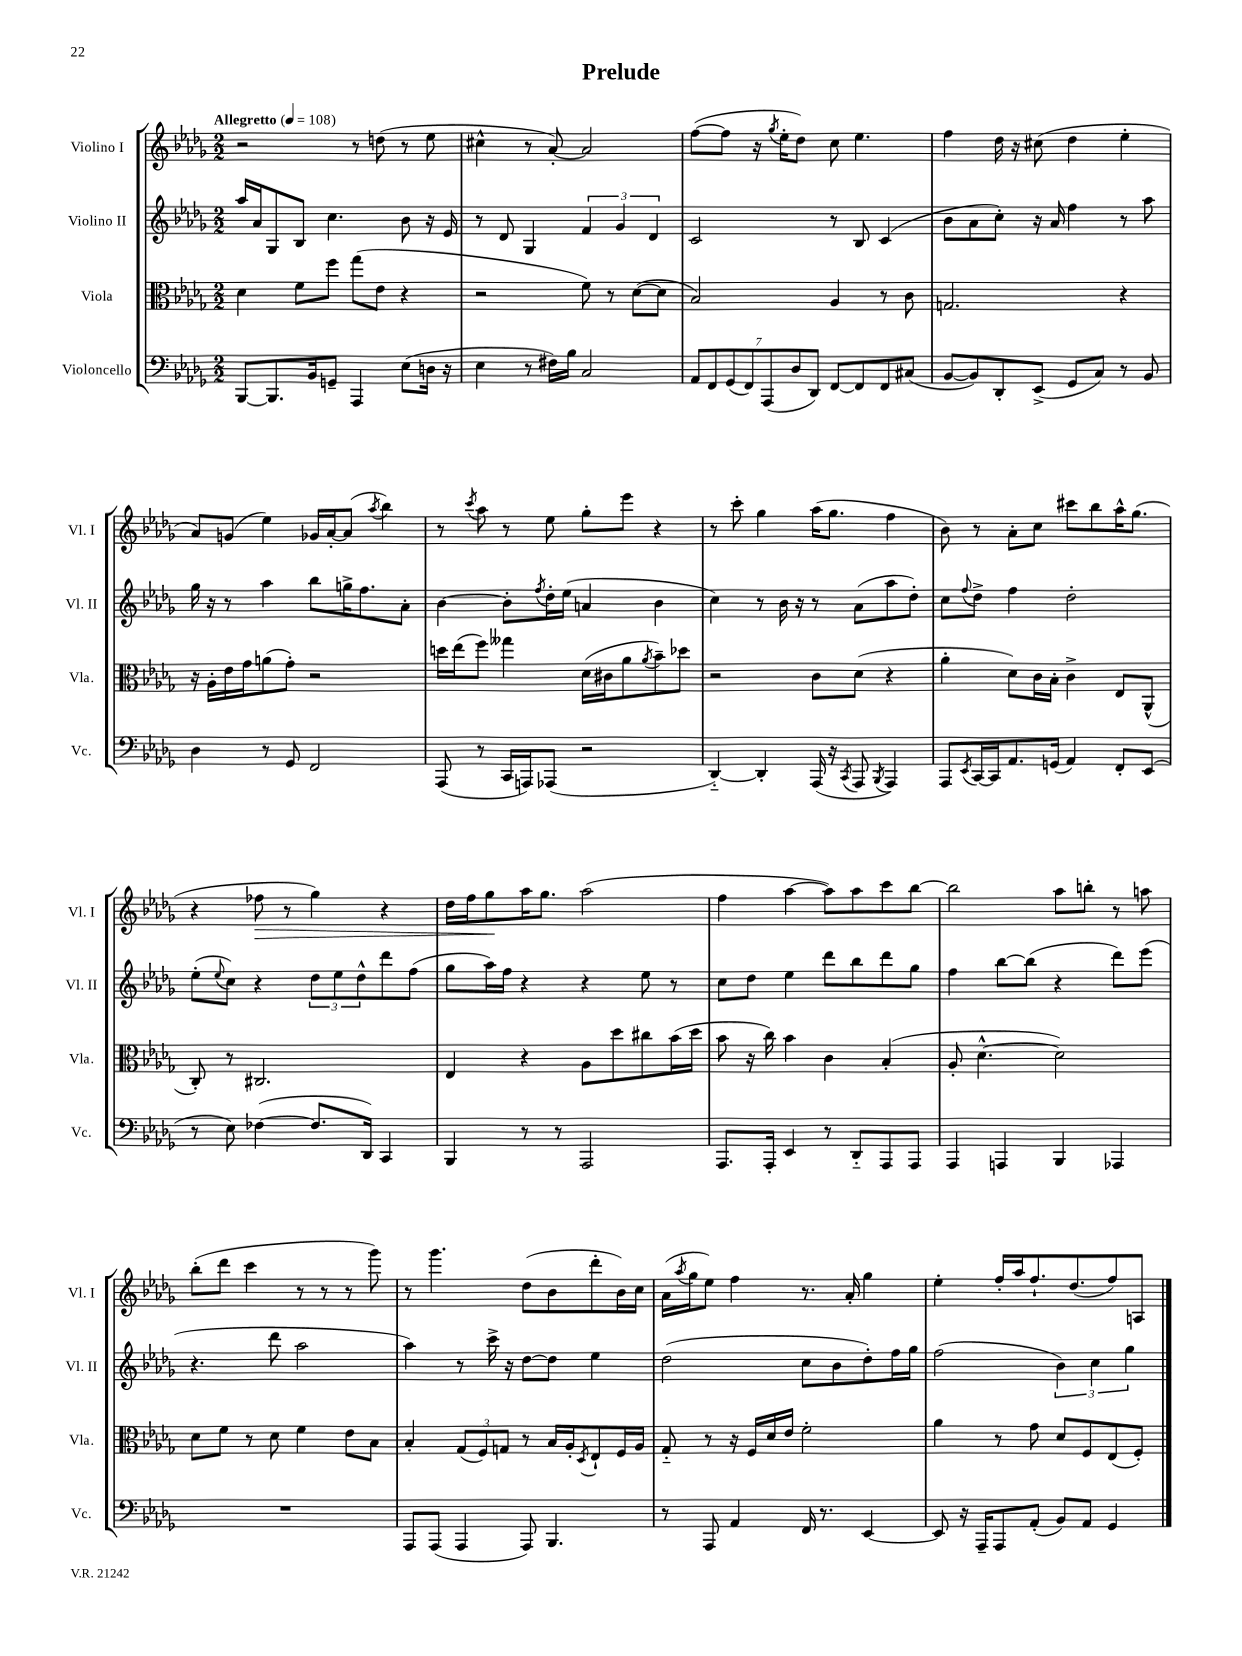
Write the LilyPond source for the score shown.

\header { title = "Prelude" }
<<
\new StaffGroup <<
\new Staff = "s0" \with { instrumentName = "Violino I" shortInstrumentName = "Vl. I" } {
    \clef treble \key des \major \numericTimeSignature \time 2/2 \tempo "Allegretto" 4 = 108
    r2 r8 d''8( r8 ees''8 |
    cis''4-^ r8 aes'8~-.) aes'2 |
    f''8~( f''8 r16 \acciaccatura { ges''8 } ees''16-. des''8) c''8 ees''4. |
    f''4 des''16 r16 cis''8( des''4 ees''4-. |
    aes'8) g'8( ees''4) ges'16 aes'16~-. aes'8( \acciaccatura { aes''8 } bes''4) |
    r8 \acciaccatura { c'''8 } aes''8 r8 ees''8 ges''8-. ees'''8 r4 |
    r8 c'''8-. ges''4 aes''16( ges''8. f''4 |
    bes'8) r8 aes'8-. c''8 cis'''8 bes''8 aes''16-^ ges''8.( |
    r4 fes''8\> r8 ges''4) r4 |
    des''16 f''16 ges''8\! aes''16 ges''8. aes''2( |
    f''4 aes''4~ aes''8) aes''8 c'''8 bes''8~ |
    bes''2 aes''8 b''8-. r8 a''8 |
    bes''8-.( des'''8 c'''4 r8 r8 r8 ges'''8) |
    r8 ges'''4. des''8( bes'8 des'''8-. bes'16) c''16 |
    aes'16( \acciaccatura { aes''8 } ges''16 ees''8) f''4 r8. aes'16-. ges''4 |
    ees''4-. f''16-. aes''16 f''8.-! des''8.( f''8) a8 \bar "|." |
}
\new Staff = "s1" \with { instrumentName = "Violino II" shortInstrumentName = "Vl. II" } {
    \clef treble \key des \major \numericTimeSignature \time 2/2
    aes''16 aes'16 ges8 bes8 c''4. bes'8 r16 ees'16 |
    r8 des'8 ges4 \tuplet 3/2 { f'4 ges'4 des'4 } |
    c'2 r8 bes8 c'4( |
    bes'8 aes'8 c''8-.) r16 aes'16 f''4 r8 aes''8 |
    ges''16 r16 r8 aes''4 bes''8 g''16-> f''8. aes'8-. |
    bes'4~ bes'8-. \acciaccatura { f''8 } des''16-. ees''16( a'4 bes'4 |
    c''4) r8 bes'16 r16 r8 aes'8( aes''8 des''8-.) |
    c''8 \appoggiatura { f''8 } des''8-> f''4 des''2-. |
    ees''8-.( \appoggiatura { ees''8 } c''8) r4 \tuplet 3/2 { des''8 ees''8 des''8-^ } des'''8 f''8( |
    ges''8 aes''16) f''16 r4 r4 ees''8 r8 |
    c''8 des''8 ees''4 des'''8 bes''8 des'''8 ges''8 |
    f''4 bes''8~ bes''8( r4 des'''8) ees'''8( |
    r4. des'''8 aes''2 |
    aes''4) r8 c'''16-> r16 des''8~ des''8 ees''4 |
    des''2( c''8 bes'8 des''8-.) f''16 ges''16 |
    f''2( \tuplet 3/2 { bes'4) c''4 ges''4 } \bar "|." |
}
\new Staff = "s2" \with { instrumentName = "Viola" shortInstrumentName = "Vla." } {
    \clef alto \key des \major \numericTimeSignature \time 2/2
    des'4 f'8 f''8 ges''8( ees'8 r4 |
    r2 f'8) r8 des'8~( des'8 |
    bes2) aes4 r8 c'8 |
    g2. r4 |
    r16 aes16-. ees'16 ges'16 a'8( ges'8-.) r2 |
    d''16 ees''16( f''8) geses''4 des'16( cis'16 aes'8 \acciaccatura { aes'8 } bes'8--) des''8 |
    r2 c'8 des'8( r4 |
    aes'4-. des'8) c'16 bes16-. c'4-> ees8 aes,8-^( |
    c8-.) r8 cis2. |
    ees4 r4 aes8 des''8 cis''8 bes'16( des''16 |
    bes'8 r16 c''16) bes'4 c'4 bes4-.( |
    aes8-. des'4.~-^ des'2) |
    des'8 f'8 r8 des'8 f'4 ees'8 bes8 |
    bes4-. \tuplet 3/2 { ges8( f8) g8 } r8 bes16 aes16-. \acciaccatura { des8 } ees8-! f16 aes16 |
    ges8-_ r8 r16 f16 des'16 ees'16 f'2-. |
    aes'4 r8 ges'8 des'8 f8 ees8( f8-.) \bar "|." |
}
\new Staff = "s3" \with { instrumentName = "Violoncello" shortInstrumentName = "Vc." } {
    \clef bass \key des \major \numericTimeSignature \time 2/2
    bes,,8~ bes,,8. bes,16 g,8-- aes,,4 ees8( d16 r16 |
    ees4 r8 fis16) bes16 c2 |
    \tuplet 7/4 { aes,8 f,8 ges,8( f,8) aes,,8( des8 des,8) } f,8~ f,8 f,8 cis8( |
    bes,8~ bes,8) des,8-. ees,8->( ges,8 c8) r8 bes,8 |
    des4 r8 ges,8 f,2 |
    aes,,8( r8 c,16 a,,16) aes,,8( r2 |
    des,4~-_) des,4-. aes,,16( r16 \acciaccatura { c,8 } aes,,8 \acciaccatura { bes,,8 } aes,,4) |
    aes,,8 \acciaccatura { ees,8 } c,16~ c,16 aes,8. g,16( aes,4) f,8-. ees,8( |
    r8 ees8) fes4~( fes8. des,16) c,4 |
    bes,,4 r8 r8 aes,,2 |
    aes,,8. aes,,16-. ees,4 r8 des,8-_ aes,,8 aes,,8 |
    aes,,4 a,,4 bes,,4 aes,,4 |
    R1 |
    aes,,8 aes,,8( aes,,4 aes,,8) bes,,4. |
    r8 aes,,8 aes,4 f,16 r8. ees,4~ |
    ees,8 r16 aes,,16-- aes,,8 aes,8-.( bes,8) aes,8 ges,4 \bar "|." |
}
>>
>>
\layout { \context { \Score \remove "Bar_number_engraver" } }
